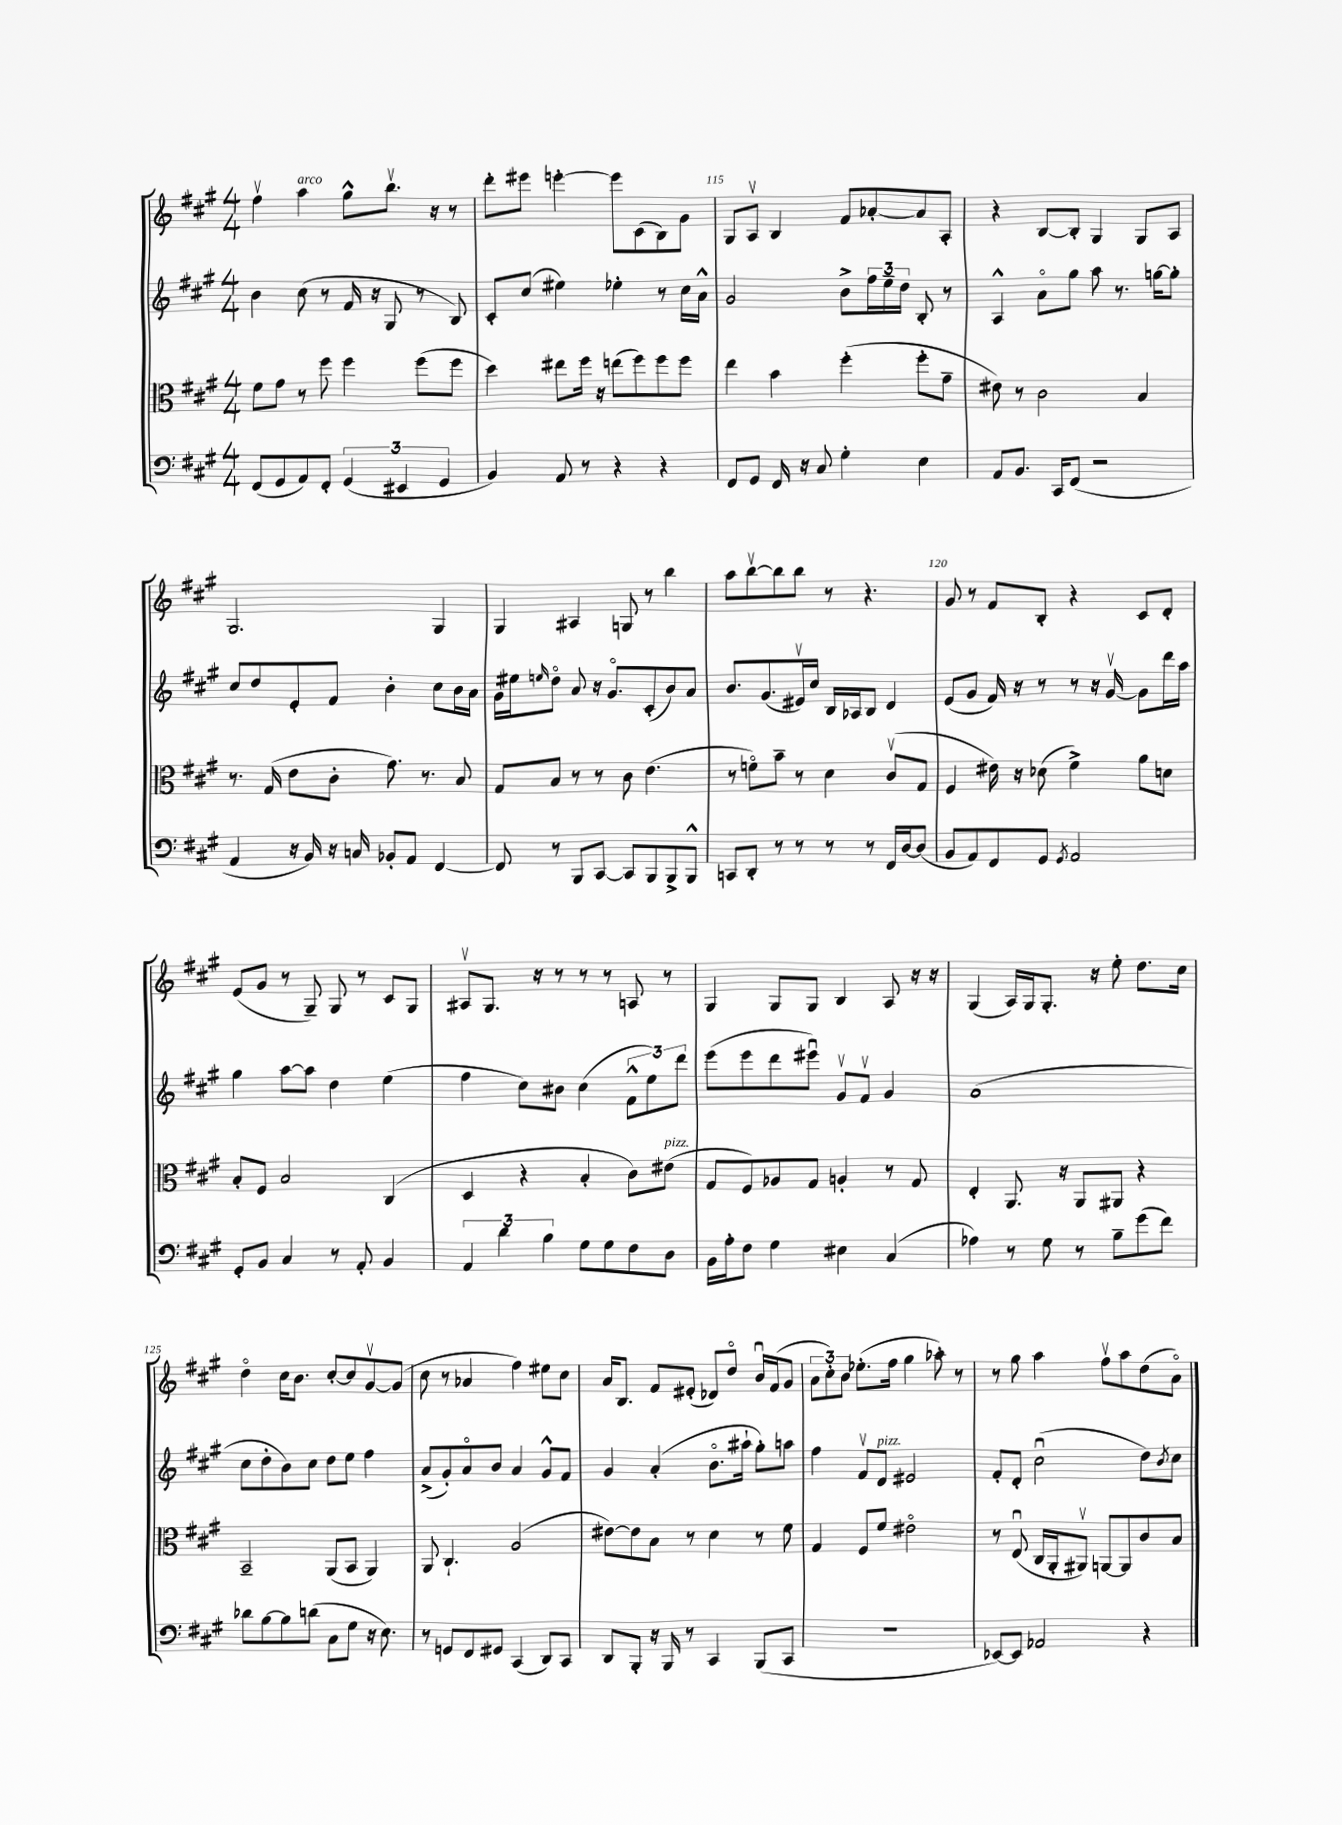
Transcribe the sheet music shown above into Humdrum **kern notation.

**kern	**kern	**kern	**kern
*staff4	*staff3	*staff2	*staff1
*clefF4	*clefC3	*clefG2	*clefG2
*k[f#c#g#]	*k[f#c#g#]	*k[f#c#g#]	*k[f#c#g#]
*M4/4	*M4/4	*M4/4	*M4/4
(8FF#/L	8f#\L	4b\	4ff#v\
8GG#/	8g#\J	.	.
8AA/)	8r	(8cc#\	4aa\
8FF#'/J	8ff#\	8r	.
(6GG#/	4ff#\	16f#/	8gg#^^\L
.	.	16r	.
.	.	8G#/	8.bbv\J
6EE#/	.	.	.
.	(8ff#\L	8r	.
.	.	.	16r
6GG#/	.	.	.
.	8ff#\J	8B/)	8r
=	=	=	=
4BB/)	4dd\)	8c#'/L	8ddd'\L
.	.	(8cc#/J	8eee#\J
8AA/	8ee#\L	4ee#\)	[4eee'\
8r	16ff#\Jk	.	.
.	16r	.	.
4r	(8ee\L	4ee-'\	8eee\]L
.	8ff#\)	.	(8c#\
4r	8ff#\	8r	8B\)
.	8ff#\J	16cc#\LL	8g#\J
.	.	16a^^\JJ	.
=	=	=	=
8FF#/L	4ee\	2g#/	8G#/L
8GG#/J	.	.	8Av/J
16FF#/	4b\	.	4B/
16r	.	.	.
8C#/	.	.	.
4G#'\	(4ff#'\	8b^\L	8f#/L
.	.	24ff#\L	[8a-'/
.	.	24ee~\	.
.	.	24dd\JJ	.
4E\	8ff#'\L	8B'/	8a-/]
.	8g#~\J	8r	8A'/J
=	=	=	=
8AA/L	8e#\)	4A^^/	4r
8.BB/J	8r	.	.
.	2c#\	8ao\L	[8B/L
16CC#/LK	.	.	.
(8FF#/J	.	8gg#\J	8B'/]J
2r	.	8aa\	4G#/
.	.	8.r	.
.	4B/	.	8G#/L
.	.	[16gg\LK	.
.	.	8gg'\]J	8A/J
=	=	=	=
4AA/	8.r	8cc#/L	2.G#/
.	.	8dd/	.
.	(16G#/	.	.
16r	8e\L	8e'/	.
16BB/)	.	.	.
16r	8c#'\J	8f#/J	.
16C/	.	.	.
8BB-'/L	8.g#\)	4b'\	.
8AA/J	.	.	.
.	8.r	.	.
[4FF#/	.	8cc#\L	4G#/
.	8B/	16b\L	.
.	.	16a\JJ	.
=	=	=	=
8FF#/]	8G#/L	16g#\LL	4G#/
.	.	16ee#\J	.
.	.	16qqee/	.
8r	8B/J	8ddo\J	.
8BBB/L	8r	8a/	4A#/
[8CC#/J	8r	16r	.
.	.	8.g#o/L	.
8CC#/]L	8c#\	.	8G/
8BBB/	(4.e\	(8c#'/	8r
8BBB^/	.	8b/)	4bb\
8BBB^^/J	.	8a/J	.
=	=	=	=
8CC/L	8r	8.b/L	8aa\L
8DD'/J	8fo\L)	.	[8bbv\
.	.	(8.g#/	.
8r	8b~\J	.	8bb\]
8r	8r	16e#v/L)	8bb\J
.	.	16cc#/JJ	.
8r	4d\	16B/LL	8r
.	.	16A-/J	.
8r	.	8B/J	4.r
16FF#/LL	(8c#v/L	4d/	.
[16D/J	.	.	.
(8D/]J	8G#/J	.	.
=	=	=	=
8BB/L	4F#/	(8e/L	8g#/
8AA/)	.	8g#/J	8r
8FF#/	16e#\)	16f#/)	8f#/L
.	16r	16r	.
8GG#/J	(8d-\	8r	8B'/J
8qGG#/	.	.	.
2AA/	4f#^\)	8r	4r
.	.	16r	.
.	.	[16g#v/	.
.	8a\L	8g#\]L	8c#/L
.	8d\J	16ddd\L	8d'/J
.	.	16aa\JJ	.
=	=	=	=
8GG#'/L	8B'/L	4gg#\	(8e/L
8BB/J	8F#/J	.	8g#/J
4C#/	2B/	[8aa\L	8r
.	.	8aa\]J	8G#~/)
8r	.	4dd\	8G#/
8AA'/	.	.	8r
4BB/	(4C#/	(4ee\	8c#/L
.	.	.	8G#/J
=	=	=	=
6AA/	4D/	4ff#\	8A#v/L
.	.	.	8.G#/J
6d\	.	.	.
.	4r	8cc#\L)	.
.	.	.	16r
6B\	.	.	.
.	.	8b#\J	8r
8G#\L	4B'/	(4cc#\	8r
8G#\	.	.	8r
8F#\	8c#\L)	12f#^^\L	8A/
.	.	12ee\)	.
8D\J	(8e#\J	.	8r
.	.	12ddd\J	.
=	=	=	=
16BB\LL	8G#/L	(8eee\L	4G#/
16A'\J	.	.	.
8F#\J	8F#/)	8eee\	.
4G#\	8A-/	8ddd\	8G#/L
.	8G#/J	8eee#u\J)	8G#/J
4E#\	4A'/	8g#v/L	4B/
.	.	8f#v/J	.
(4C#/	8r	4g#/	8A/
.	8G#/	.	16r
.	.	.	16r
=	=	=	=
4A-\)	4E'/	(1a	(4G#/
8r	8.AA/	.	16A/LL)
.	.	.	16G#/J
8G#\	.	.	8.G#'/J
.	16r	.	.
8r	8AA/L	.	.
.	.	.	16r
8B~\L	8AA#/J	.	8ee'\
(8g#\	4r	.	8.dd\L
8f#\J)	.	.	.
.	.	.	16cc#\Jk
=	=	=	=
8d-\L	2BB~/	8cc#\L	4ddo\
[8B\	.	8dd'\	.
8B\]	.	8b\)	16cc#\LK
.	.	.	8.b\J
(8d\J	.	8cc#\J	.
8C#\L	(8AA/L	8dd\L	[8cc#'/L
8G#\J	8BB/J	8ee\J	8cc#/]
16r	4AA/)	4ff#\	[8g#v/
8.E\)	.	.	.
.	.	.	(8g#/]J
=	=	=	=
8r	8AA/	(8a^/L	8cc#\
8GG/L	4.C#`/	8g#'/)	8r
8FF#/	.	8ao/	4a-/
8GG#/J	.	8b/J	.
(4CC#/	(2A/	4a/	4ff#\)
8DD/L)	.	8g#^^/L	8ee#\L
8CC#/J	.	8f#/J	8cc#\J
=	=	=	=
8DD/L	[8e#\L)	4g#/	16a/LK
.	.	.	8.B/J
8BBB'/J	8e#\]	.	.
16r	8B\J	(4a'/	8f#/L
16BBB/	.	.	.
8r	8r	.	(8e#'/J
4CC#/	4d\	8.bo\L	8d-/L)
.	.	.	8ddo/J
.	.	16aa#`\Jk	.
(8BBB/L	8r	8gg#'\L)	16bu/LL
.	.	.	(16f#/J
8CC#/J	8f#\	8aa\J	8g#/J
=	=	=	=
1r	4G#/	4ff#\	12a\L
.	.	.	12cc#'\)
.	.	.	12b\J
.	8F#/L	8f#v/L	(8.ee-'\L
.	8f#/J	8d/J	.
.	.	.	16ff#\Jk
.	2e#o\	2e#/	4gg#\
.	.	.	8aa-'\)
.	.	.	8r
=	=	=	=
[8EE-/L)	8r	8f#'/L	8r
8EE-/]J	(8Eu/	8d'/J	8gg#\
2AA-/	16C#/LL	(2cc#u\	4aa\
.	16AA'/J	.	.
.	8AA#v/J)	.	.
.	[8AA/L	.	8ff#v\L
.	8AA/]	.	8aa\
4r	8c#/	8dd\L)	(8dd\
.	.	8qb/	.
.	8B/J	8cc#\J	8ao\J)
==	==	==	==
*-	*-	*-	*-
